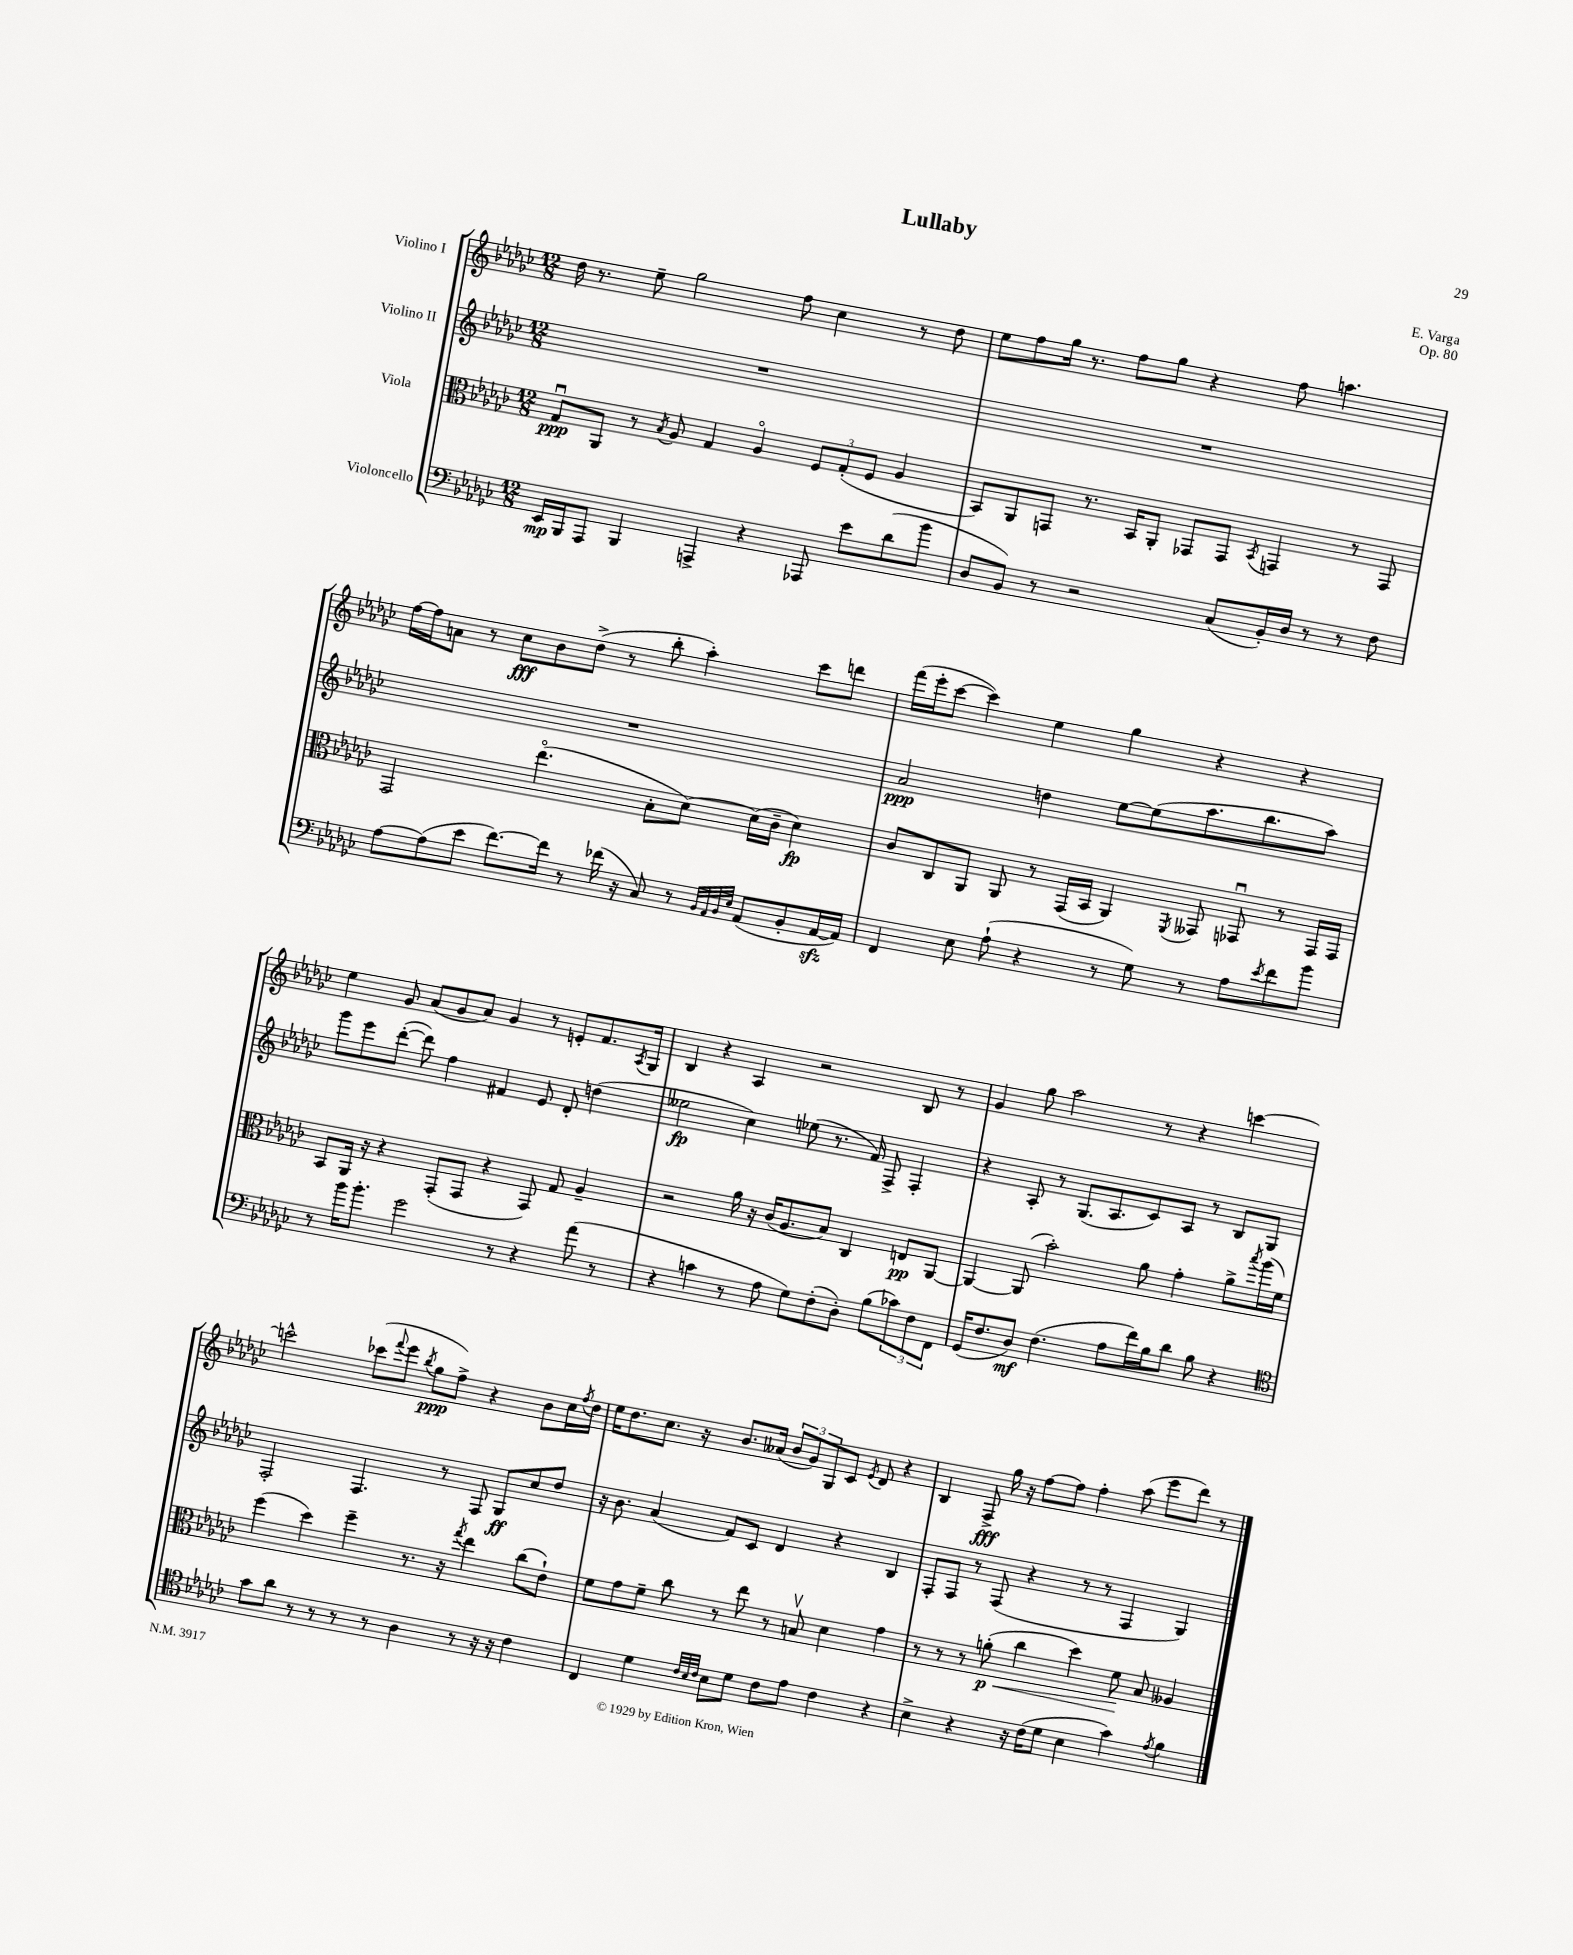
\header { title = "Lullaby" composer = "E. Varga" opus = "Op. 80" }
<<
\new StaffGroup <<
\new Staff = "s0" \with { instrumentName = "Violino I" } {
    \clef treble \key ges \major \numericTimeSignature \time 12/8
    des''16 r8. ees''8-- ges''2 f''8 ces''4 r8 des''8 |
    ees''8 f''8 ges''16 r8. f''8 ges''8 r4 f''8 a''4. |
    f''16~ f''16 a'8 r8 ces''8\fff bes'8 des''8->( r8 bes''8-. aes''4-.) ces'''8 d'''8 |
    f'''16( ees'''16-. ces'''8~ ces'''4) ees''4 ges''4 r4 r4 |
    ees''4 ges'8 aes'8( ges'8 aes'8) ges'4 r8 e'8-. f'8. \acciaccatura { aes8 } ges16 |
    bes4 r4 aes4 r2 bes8 r8 |
    ges'4 ges''8 aes''2 r8 r4 c'''4~ |
    c'''2-^ ces'''8( \appoggiatura { f'''8 } ees'''8 \acciaccatura { bes''8 } ges''8\ppp f''8->) r4 bes'8 ces''16 \acciaccatura { f''8 } des''16 |
    ees''16 des''8. ces''8. r16 bes'8. aeses'16( \tuplet 3/2 { bes'8 ges'8) ges8 } ces'8 \acciaccatura { ees'8 } des'8 r4 |
    bes4 f8->\fff ges''16 r16 f''8~ f''8 f''4-. aes''8( ees'''8 des'''8) r8 \bar "|." |
}
\new Staff = "s1" \with { instrumentName = "Violino II" } {
    \clef treble \key ges \major \numericTimeSignature \time 12/8
    R1. |
    R1. |
    R1. |
    aes'2\ppp d''4 ees''8~ ees''8( aes''8. bes''8. aes''8) |
    ges'''8 ees'''8 des'''8~-.( des'''8) f''4 fis'4 ees'8 des'8-. d''4( |
    eeses''2\fp ces''4) ees''8( r8. f'16) f8-> f4-. |
    r4 aes8-. r8 ges8.( aes8. ces'8) aes8 r8 bes8 ges8 |
    f2-. f4. r8 f8 ges8\ff ces''8 des''8 |
    r16 bes'8. aes'4( f'8) ces'8 des'4 r4 bes4 |
    f8-. f8 r8 f8( r4 r8 r8 f4 ges4) \bar "|." |
}
\new Staff = "s2" \with { instrumentName = "Viola" } {
    \clef alto \key ges \major \numericTimeSignature \time 12/8
    ges8\downbow\ppp aes,8 r8 \acciaccatura { bes8 } aes8 ges4 aes4\flageolet \tuplet 3/2 { f8 ges8-.( f8 } aes4 |
    bes,8) aes,8 g,8 r8. bes,16 aes,8-. ges,8 ges,8 \acciaccatura { bes,8 } g,4 r8 g,8 |
    ges,2 ees''4.\flageolet( bes8-. des'8~) des'16( ces'16-- des'4\fp) |
    ces'8 ces8 aes,8 aes,8 r8 ges,16( bes,16 aes,4) \acciaccatura { f,8 } geses,8 ges,8\downbow r8 ges,16 ges,16 |
    bes,8 aes,16 r16 r4 ges,8-.( ges,8 r4 ges,8) ges8 aes4-- |
    r2 aes'16 r16 ces'16( aes8. bes8) ces4 e8\pp aes,8~ |
    aes,4~ aes,8( bes'2-.) aes'8 ges'4-. aes'8-> \acciaccatura { bes''8 } aes''16( f'16) |
    f''4( des''4) f''4-- r8. r16 \acciaccatura { ges''8 } ees''4 ces''8( ees'8-!) |
    f'8 ges'8 f'8-- ces''8 r8 ees''8 r8 b8\upbow des'4 ges'4 |
    r8 r8 r8 a'8-.\p\<( ces''4 des''4) f'8\! bes8 aeses4 \bar "|." |
}
\new Staff = "s3" \with { instrumentName = "Violoncello" } {
    \clef bass \key ges \major \numericTimeSignature \time 12/8
    ees,16\mp bes,,16 aes,,8 bes,,4 a,,4-> r4 aes,,8 ees'8 des'8( bes'8 |
    des8 bes,8) r8 r2 ces8( bes,16-.) des16 r8 r8 f8 |
    aes8~ aes8( ees'8 f'8.~) f'16 r8 fes'16( r16 ces8) r8 \grace { bes,32 aes,32 bes,32 ees32 } aes,8( bes,8-. aes,16~\sfz aes,16) |
    f,4 ees8 aes8-!( r4 r8 ges8) r8 aes8 \acciaccatura { ees'8 } f'8 bes'8 |
    r8 bes'16 bes'8.-. ges'2 r8 r4 aes'8( r8 |
    r4 c'4 r8 aes8 ges8) f8-.( des8-.) bes8( \tuplet 3/2 { ces'8) f8 f,8 } |
    ges,16( f8. des8\mf) f4.( aes8 f'16) bes16 des'8 bes8 r4 |
    \clef tenor ges'8 aes'8 r8 r8 r8 r8 aes4 r8 r16 r16 ces'4 |
    ces4 des'4 \grace { ces'32 bes32 ces'32 } bes8 des'8 ces'8 ees'8 ces'4 r4 |
    bes4-> r4 r16 ces'16( des'8 bes4 ges'4) \acciaccatura { ees'8 } f'4 \bar "|." |
}
>>
>>
\layout { \context { \Score \remove "Bar_number_engraver" } }
